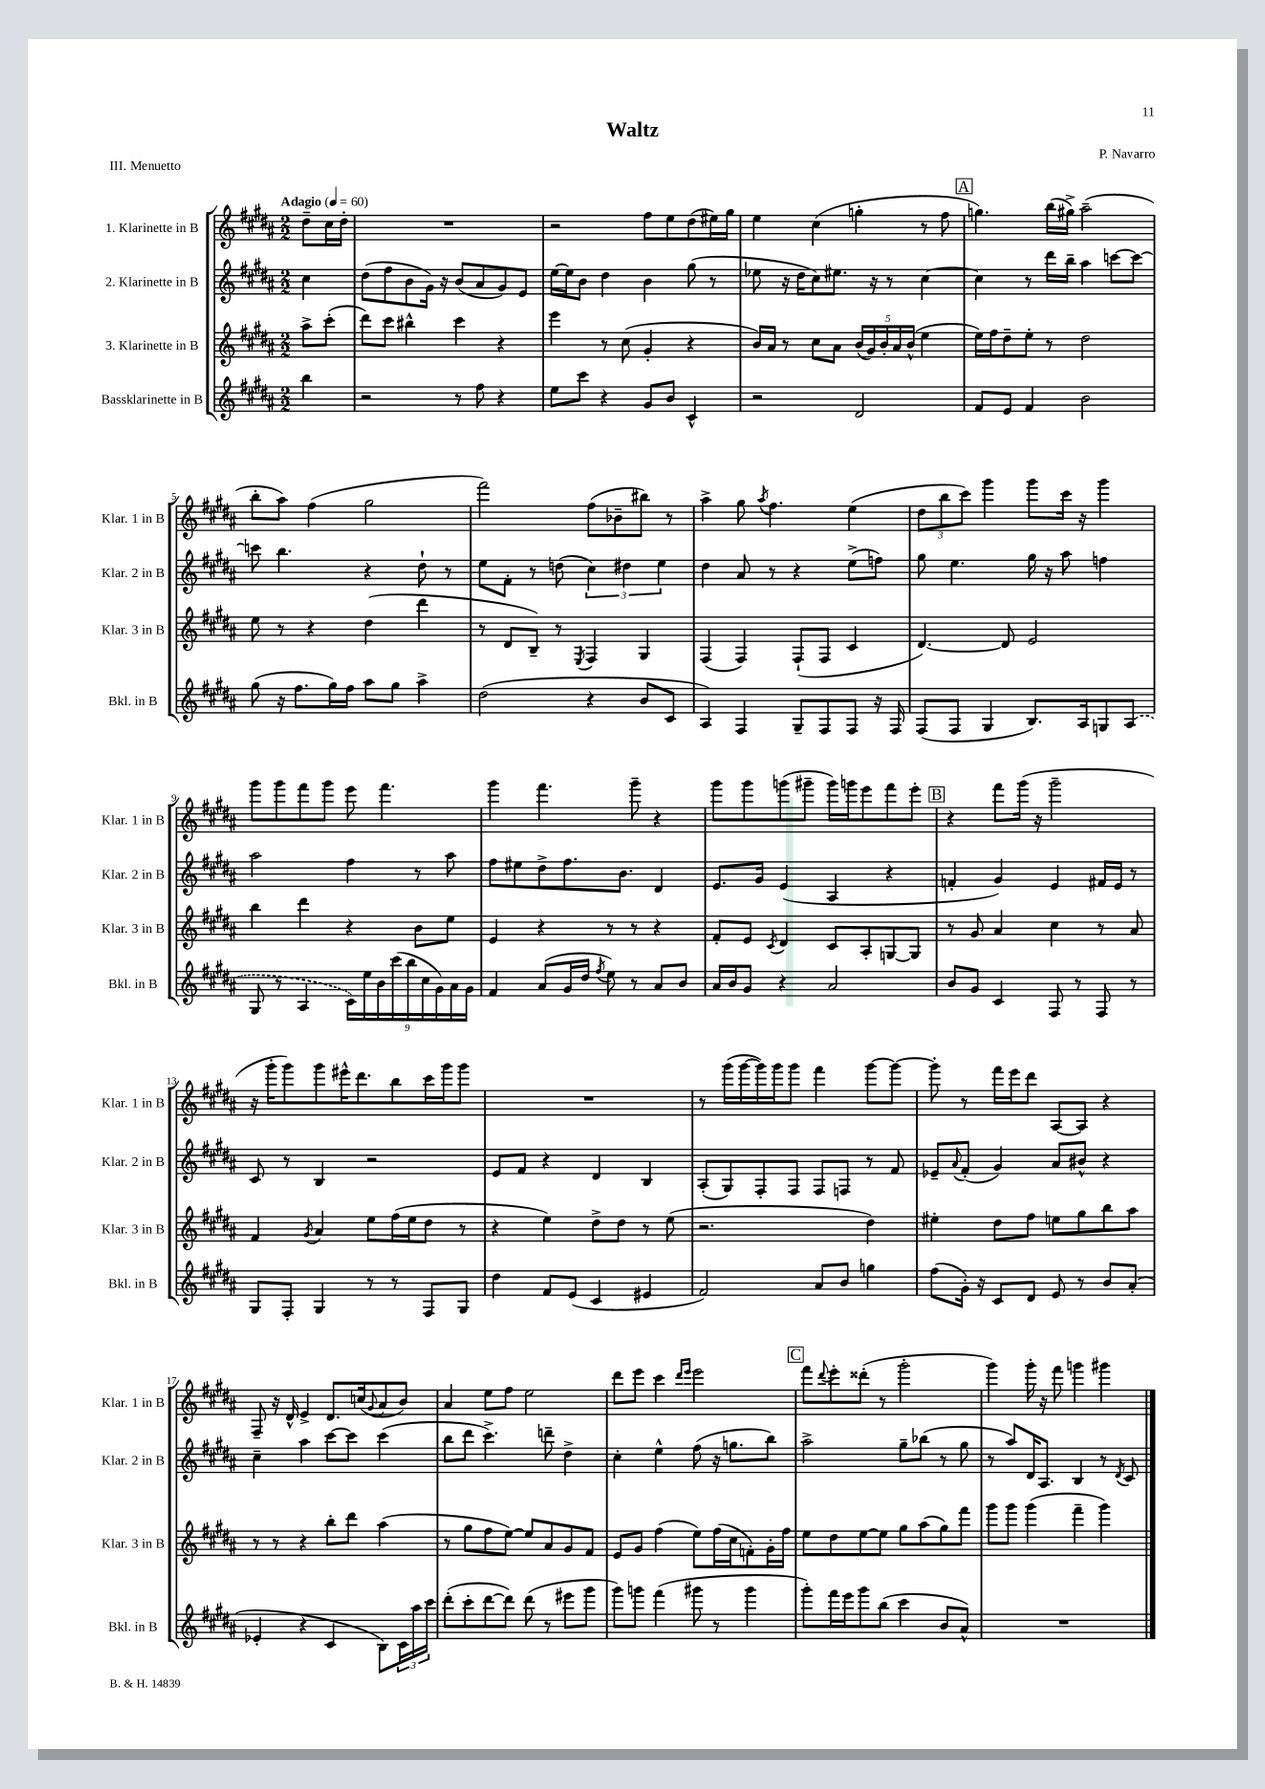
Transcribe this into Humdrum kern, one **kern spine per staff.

**kern	**kern	**kern	**kern
*staff4	*staff3	*staff2	*staff1
*clefG2	*clefG2	*clefG2	*clefG2
*k[f#c#g#d#a#]	*k[f#c#g#d#a#]	*k[f#c#g#d#a#]	*k[f#c#g#d#a#]
*M2/2	*M2/2	*M2/2	*M2/2
*MM60	*MM60	*MM60	*MM60
4bb	8aa#^	4cc#	8dd#~
.	(8ccc#'	.	16cc#
.	.	.	16dd#'
=	=	=	=
2r	8ddd#)	(8dd#	1r
.	8ccc#	8ff#	.
.	4bb#^^	8b	.
.	.	16g#)	.
.	.	16r	.
8r	4ccc#	(8b	.
8ff#	.	8a#	.
4r	4r	8g#)	.
.	.	8e	.
=	=	=	=
8ee	4eee	[16ee	2r
.	.	16ee]	.
8ccc#	.	8b	.
4r	8r	4dd#	.
.	(8cc#	.	.
8g#	4g#'	4b	8ff#
8b	.	.	8ee
4c#^^	4r	(8gg#	(8dd#
.	.	8r	16ee#)
.	.	.	16gg#
=	=	=	=
2r	16b)	8ee-	4ee
.	16a#	.	.
.	8r	16r	.
.	.	16dd#	.
.	8cc#	8cc#)	(4cc#
.	8a#	8.ee#	.
2d#	(20b	.	4gg'
.	20g#)	.	.
.	.	16r	.
.	20b'	.	.
.	.	8r	.
.	20a#	.	.
.	(20b^^	.	.
.	4ee	[4cc#	8r
.	.	.	8ff#
=	=	=	=
8f#	16ee)	4cc#]	4.gg)
.	16ff#	.	.
8e	8dd#~	.	.
4f#	8ee'	8r	.
.	8r	16ddd#	(16bb
.	.	16bb~	16gg#^)
2b	2dd#	4aa#	(2aa#~
.	.	[8ccc	.
.	.	8ccc_	.
=	=	=	=
(8gg#	8ee	8ccc]	8bb'
16r	8r	4.bb	8aa#)
8.ff#	.	.	.
.	4r	.	(4ff#
16gg#)	.	.	.
16ff#	.	.	.
8aa#	(4dd#	4r	2gg#
8gg#	.	.	.
4aa#^	4ddd#	8dd#`	.
.	.	8r	.
=	=	=	=
(2dd#	8r	8ee	2fff#)
.	8d#	8f#'	.
.	8B~)	8r	.
.	8r	(8dd	.
.	8qE	.	.
4r	4F#	6cc#)	(8ff#
.	.	.	8b-~
.	.	6dd#	.
8b	4G#	.	8bb#)
.	.	6ee	.
8c#	.	.	8r
=	=	=	=
4A#)	(4F#	4dd#	4aa#^
4F#	4F#)	8a#	8gg#
.	.	.	8qaa#
.	.	8r	4.ff#
8G#~	(8F#`	4r	.
8F#	8F#	.	.
8F#	4c#	(8ee^	(4ee
16r	.	8ff)	.
16F#	.	.	.
=	=	=	=
(8F#	[4.d#)	8gg#	12dd#
.	.	.	12bb
8F#	.	4.ee	.
.	.	.	12ccc#)
4G#	.	.	4ggg#
.	8d#]	.	.
8.B)	2e	16gg#	8ggg#
.	.	16r	.
.	.	8aa#	16ccc#
16A#	.	.	16r
8G	.	4ff	4ggg#
(8A#	.	.	.
=	=	=	=
8G#	4bb	2aa#	8ggg#
8r	.	.	8ggg#
4A#	4ddd#	.	8fff#
.	.	.	8ggg#
18c#)	4r	4ff#	8eee
18ee	.	.	.
18b	.	.	.
.	.	.	4.fff#
(18ccc#	.	.	.
18bb	.	.	.
.	8b	8r	.
18cc#	.	.	.
18g#)	.	.	.
.	8ee	8aa#	.
18a#	.	.	.
18g#	.	.	.
=	=	=	=
4f#	4e	8ff#	4ggg#
.	.	8ee#	.
(8a#	4r	8dd#^	4.fff#
16g#	.	8.ff#	.
16dd#	.	.	.
8qff#	.	.	.
8ee)	8r	.	.
.	.	8.b	.
8r	8r	.	8ggg#~
8a#	4r	4d#	4r
8b	.	.	.
=	=	=	=
16a#	8f#'	8.e	8ggg#
16b	.	.	.
8g#	8e	.	8ggg#
.	.	16g#	.
.	8qc#	.	.
4r	4d#	(4e	(8ggg
.	.	.	8ggg#~
2a#	8c#	4A#	16ggg#)
.	.	.	16ggg
.	8A#'	.	8eee
.	[8G	4r	8fff#
.	8G]	.	8eee'
=	=	=	=
8b	8r	4f'	4r
8g#	8g#	.	.
4c#	4a#	4g#)	8fff#
.	.	.	(16ggg#
.	.	.	16r
8F#	4cc#	4e	2ggg#~
8r	.	.	.
8F#	8r	16f#	.
.	.	16e	.
8r	8a#	8r	.
=	=	=	=
8G#	4f#	8c#	16r
.	.	.	16ggg#'
8F#'	.	8r	8ggg#)
.	8qg#	.	.
4G#	4a#	4B	8ggg#
.	.	.	16eee#^^
.	.	.	8.ddd#
8r	8ee	2r	.
8r	(16ff#	.	8bb
.	16ee	.	.
8F#	8dd#	.	16ccc#
.	.	.	16ggg#
8G#	8r	.	8ggg#
=	=	=	=
4dd#	4r	8e	1r
.	.	8f#	.
8f#	4ee)	4r	.
(8e	.	.	.
4c#	8dd#^	4d#	.
.	8dd#	.	.
4e#	8r	4B	.
.	(8ee	.	.
=	=	=	=
2f#)	2.r	(8A#'	8r
.	.	8G#)	(16ggg#
.	.	.	[16ggg#
.	.	8F#'	16ggg#])
.	.	.	16ggg#
.	.	8F#	8ggg#
8a#	.	8F#	4fff#
8b	.	8F	.
4gg	4dd#)	8r	[8ggg#
.	.	8f#	8ggg#_
=	=	=	=
(8ff#	4ee#'	8e-~	8ggg#']
.	.	8qqa#	.
16g#')	.	(8f#'	8r
16r	.	.	.
8c#	8dd#	4g#)	16fff#
.	.	.	16eee
8d#	8ff#	.	8ddd#
8e	8ee	8a#	[8A#
8r	8gg#	8b#^^	8A#]
8b	8bb	4r	4r
(8a#'	8aa#	.	.
=	=	=	=
4e-'	8r	4cc#~	8F#~
.	8r	.	16r
.	.	.	16d#^^
4r	4r	4aa#	4e^
4c#	8bb'	[8ccc#	8.d#
.	8ddd#	8ccc#]	.
.	.	.	(16cc
.	.	.	8qqg#
8B)	(4aa#	(4ccc#	8a#
24c#	.	.	8b)
24aa#	.	.	.
24ccc#	.	.	.
=	=	=	=
(8ddd#'	8r	8bb	4a#
8ccc#'	8gg#	8ddd#	.
[8ddd#	8ff#	4.ccc#^)	8ee
8ddd#])	[8ee)	.	8ff#
(8ddd#	8ee]	.	2ee
8r	8a#	8ddd~	.
8eee#	8g#	4dd#^	.
8ggg#	8f#	.	.
=	=	=	=
8ggg#)	8e	4cc#'	8ddd#
8ggg	8g#	.	8eee
(4fff#	(4ff#	4ee^^	4ccc#
.	.	.	16qqddd#
.	.	.	16qqeee
8ggg#	8ee)	(8ff#	2eee
8r	(16ff#	16r	.
.	16cc#	8.gg	.
4ggg#	8f')	.	.
.	16g#'	8bb)	.
.	16ff#	.	.
=	=	=	=
8ggg#')	8ee	2aa#^	8fff#
.	.	.	8qqddd#
16fff#	8dd#	.	8eee'
16eee	.	.	.
8ggg#	[8ee	.	(8ddd##'
(8bb	8ee]	.	8r
4ccc#	8gg#	8gg#~	2ggg#'
.	(8aa#	(8bb-	.
8b	8gg#)	8r	.
8a#^^)	8fff#	8gg#	.
=	=	=	=
1r	8ggg#	8r	4ggg#)
.	8ggg#	8aa#)	.
.	(4ggg#	16d#	16ggg#'
.	.	8.A#	16r
.	.	.	8fff#
.	4fff#~	4B	4ggg
.	4ggg#)	8r	4ggg#
.	.	8qd#	.
.	.	8c#	.
==	==	==	==
*-	*-	*-	*-
